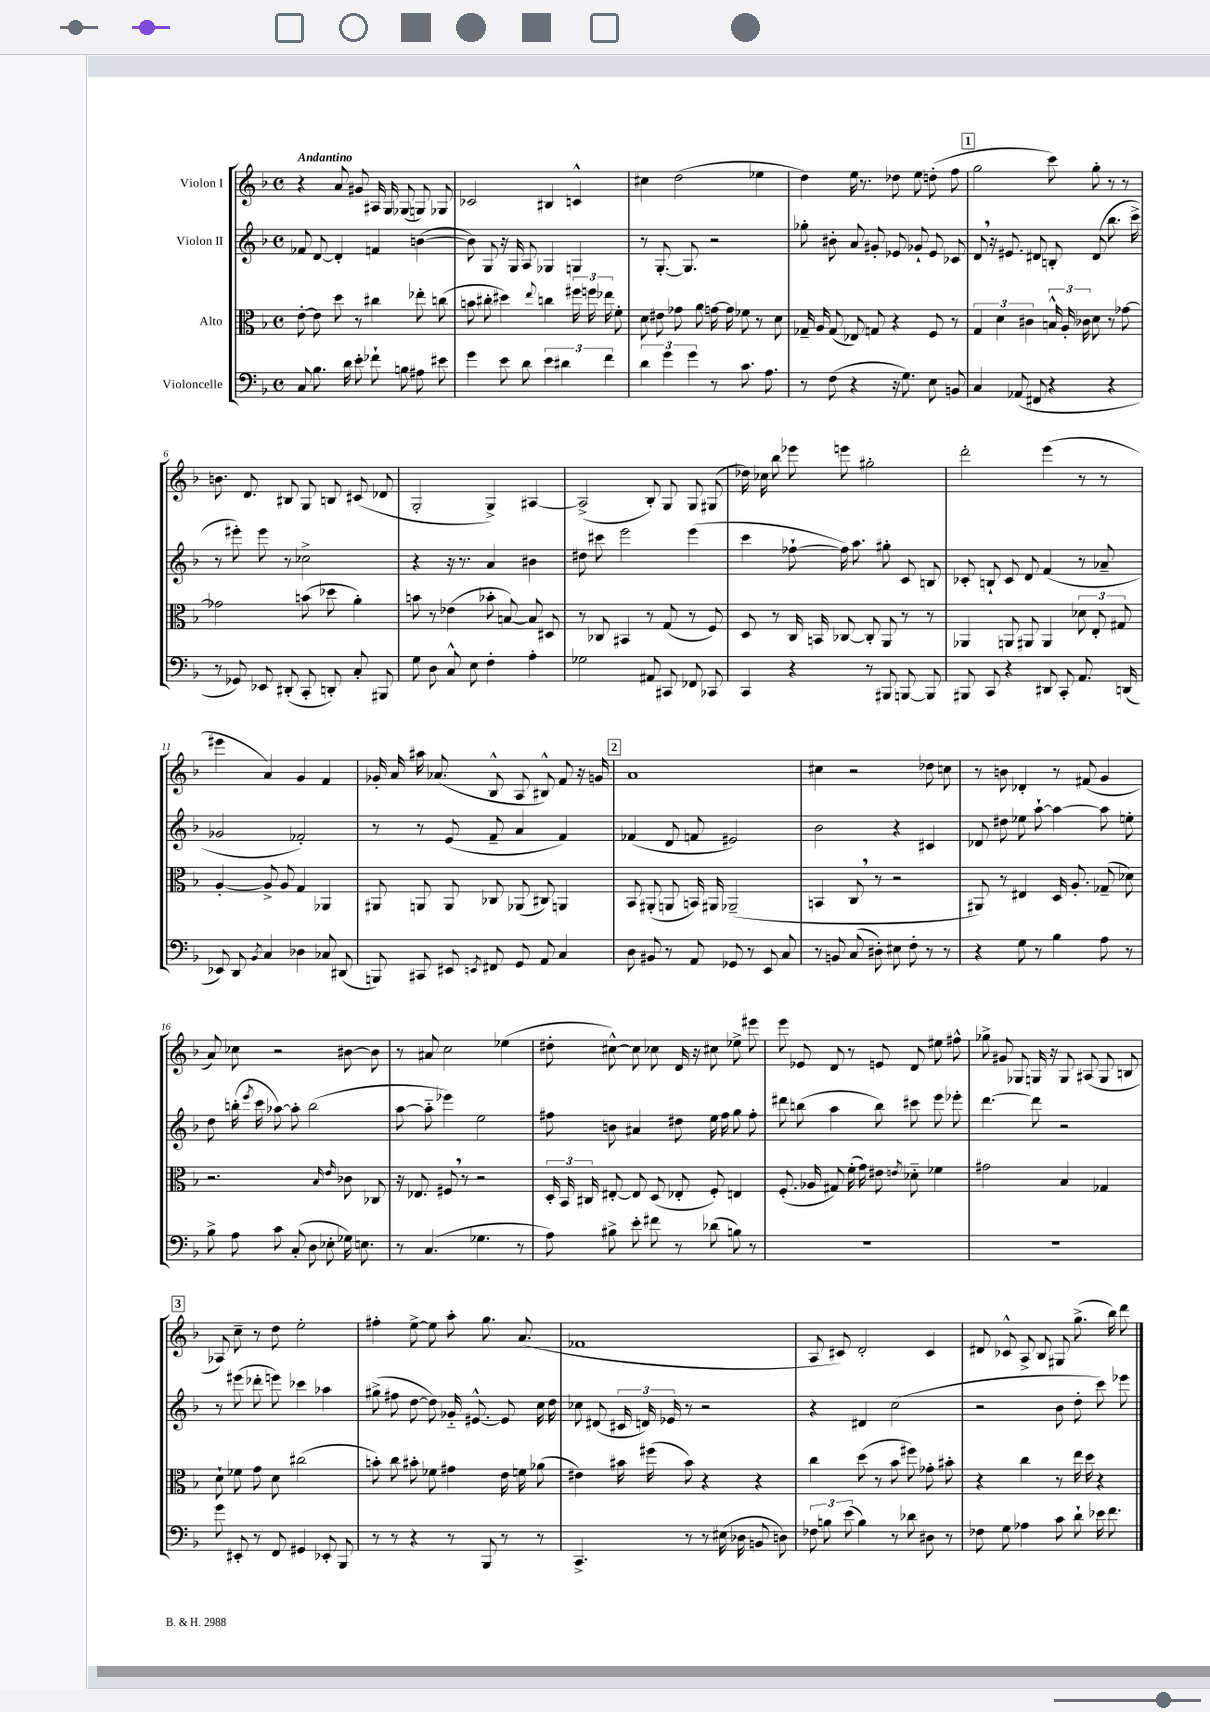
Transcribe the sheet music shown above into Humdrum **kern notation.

**kern	**kern	**kern	**kern
*staff4	*staff3	*staff2	*staff1
*clefF4	*clefC3	*clefG2	*clefG2
*k[b-]	*k[b-]	*k[b-]	*k[b-]
*M4/4	*M4/4	*M4/4	*M4/4
*met(c)	*met(c)	*met(c)	*met(c)
8C	[8e'	8f-	4r
8.B-	8e]	[8d	.
.	8dd	4d']	8a
16d	.	.	.
8e'	8r	.	8g#
8f-`	4cc#	4f	16A#
.	.	.	16G
8B	.	.	(8G-
8A#	8ee-'	([4b	8G)
8e#	(8cc	.	8G-
=	=	=	=
4g	8b	8b])	2c-
.	8cc#'	8G	.
8e	4dd#)	16r	.
.	.	16G	.
8d	.	8A	.
.	8qqee	.	.
6e	4cc	4G-	4B#
6d#	.	.	.
.	24ff#	4G	4c^^
.	24ff	.	.
6f	24ee-	.	.
.	8f'	.	.
=	=	=	=
6d	8d	8r	4cc#
.	8e#	[8.G'	.
6g	.	.	.
.	8g-	.	(2dd
.	.	8.G]	.
6g	.	.	.
.	8a	.	.
8r	[16g	2r	.
.	16g]	.	.
8.c	8f-	.	.
.	8r	.	4ee-
8.A	.	.	.
.	8d	.	.
=	=	=	=
8r	16G-~	8gg-'	4dd)
.	16A	.	.
(8F	(8G-	8b#'	.
4r	8E-)	8a	16ee
.	.	.	8.r
.	8G	8g#'	.
16r	4r	8e-	8dd-
8.G)	.	.	.
.	.	8g-`	8ee
8E	8F	8e-	(8dd'
8BB	8r	8c-	8ff
=	=	=	=
4C	6G	8d	2gg
.	.	16r	.
.	6d	.	.
.	.	8.e#	.
(8AA-	.	.	.
.	6c#	.	.
8FF#	.	8d#	.
4r	24B^^	8B'	8ccc)
.	24A'	.	.
.	24c-	.	.
.	8d	(8d#	8gg'
4r	8r	8.bb-	8r
.	[8g-	.	8r
.	.	16ccc^	.
=	=	=	=
8r	2g-]	8r	8.b
8GG-)	.	8eee#')	.
.	.	.	8.d
8EE-	.	8eee#	.
(8DD#'	.	8r	8B#
8CC'	(8b	2cc-^	8G
8DD')	8dd-	.	8B
8C'	4a')	.	(8c#
8BBB#	.	.	8d-
=	=	=	=
8G	8b	4r	2G'
8D	8r	.	.
8C^^	(4e-	16r	.
.	.	8.r	.
8E	.	.	.
4F'	8b-'	4a	4G^)
.	[8B)	.	.
4A'	8B]	4b#	[4A#
.	8D#	.	.
=	=	=	=
2G-	8r	8dd#	(2A#^]
.	8C-	8ccc#	.
.	4BB#	2eee	.
8AA#	8r	.	8B-')
8CC#	(8G	.	8G
8FF-	8r	(4eee	8G
8CC-	8F)	.	(8G#
=	=	=	=
4CC	8D	4ccc	16dd-)
.	.	.	16cc-
.	8r	.	8bb-
4r	16C	[8ff-`	8eee-
.	16BB	.	.
.	[8C-	16ff-])	8eee
.	.	8.aa	.
8r	8C-']	.	2gg#'
8BBB#	8AA	8gg#'	.
[8BBB	8r	8c	.
8BBB]	8r	8B	.
=	=	=	=
8BBB#	4AA-	8c-'	2ddd'
8CC	.	8B`	.
4r	8AA	8c-	.
.	8AA#	8d	.
8DD#	4AA#	(4f	(4eee
8CC'	.	.	.
8.AA	12d-	8r	8r
.	12E'	.	.
.	.	8a-~	8r
.	12G#	.	.
(16DD	.	.	.
=	=	=	=
8EE-)	[4A'	2g-	4eee#
8DD	.	.	.
8qBB-	.	.	.
4C	8A^]	.	4a)
.	8A	.	.
4D-	4G	2f-')	4g
8C-	4AA-	.	4f
(8DD#	.	.	.
=	=	=	=
8BBB)	8AA#	8r	16g-'
.	.	.	16a
8CC#	8AA	8r	16aa#
.	.	.	(8.a-
8EE#	8AA	(8e	.
8qEE	.	.	.
8FF#	8C-	8f~	8B-^^
8GG	(8AA-	4a	8A
8AA	8C#)	.	8B#^^)
4C	4AA	4f)	8f
.	.	.	16r
.	.	.	16g
=	=	=	=
8D	8BB-	(4f-	1a
8BB#	(8AA#'	.	.
8r	8AA	8d	.
8AA	16BB)	8f	.
.	16AA#	.	.
8GG-	(2AA-~	2e#)	.
8r	.	.	.
8EE	.	.	.
8C	.	.	.
=	=	=	=
8r	4BB	2b-	4cc#
8BB	.	.	.
(8C	8C	.	2r
8D#')	8r	.	.
8E#	2r	4r	.
8F'	.	.	.
8r	.	4c#	8dd-
8r	.	.	8cc
=	=	=	=
4r	8AA#)	8d-	8r
.	8r	8dd#	8b
8G	4E#	8ee-	4d-'
8r	.	[8aa`	.
4B-	16D	4aa_	8r
.	8.A'	.	.
.	.	.	(8f#
8A	(8G-~	8aa]	4g
8r	8d-)	8ee'	.
=	=	=	=
8B-^	2.r	8dd	8a)
8A	.	(16bb'	8cc-
.	.	8qeee	.
.	.	16ccc	.
8c	.	[8aa-)	2r
(8C'	.	8aa-']	.
8D	.	(2bb	.
8E-'	.	.	.
.	16qqB-	.	.
.	16qqe	.	.
16G-)	8c-	.	[8b#
8.E	.	.	.
.	8C-	.	8b#]
=	=	=	=
8r	16r	[8aa	8r
.	8.E-	.	.
(4.C	.	8aa'~]	8a#
.	8F#	4eee-)	2cc
.	8r	.	.
4.G-	2r	2ee	.
.	.	.	(4ee-
8r	.	.	.
=	=	=	=
8A)	24D'	8ff#	8dd#'
.	24BB-	.	.
.	24C#	.	.
8B#^	[8E#'	8b	[8cc#^^)
8e'	8E#]	4a#	8cc#]
8f#	(8D	.	8cc-
8r	8E-'	8dd#	16d
.	.	.	16r
(8d-	8F')	16ee	8cc#
.	.	16ff#	.
8B)	4E	8gg	8ee-^
8r	.	8ff#'	8eee#
=	=	=	=
1r	(8.F'	8ddd#	8eee
.	.	(8bb	8e-
.	16A-	.	.
.	8G#)	4aa	8d
.	(16f'	.	8r
.	16g)	.	.
.	8e#	8bb)	8e
.	8qe	.	.
.	8d-'~	8ccc#	8d
.	4f-	8eee	8ee#
.	.	8eee-'	8ff#^^
=	=	=	=
1r	2g#	[4.ddd	8gg-^
.	.	.	8g#
.	.	.	8G-
.	.	8ddd]	16G
.	.	.	16r
.	4B-	2r	8G
.	.	.	(8A#
.	4G-	.	8G
.	.	.	8B
=	=	=	=
8g	8d`	8r	8A-)
8EE#'	8f-	(8eee#	8cc~
8r	8g	8ddd-'	8r
8FF	8d	8eee)	8dd
4GG#	(2cc#	4ccc-	2ee'
8EE-'	.	4aa-	.
8BBB-	.	.	.
=	=	=	=
8r	8b')	(8gg#^	4ff#'
8r	8cc	8ff#	.
4r	8b#'	[8dd	[8ee^
.	8f-	8dd])	8ee]
8r	4g#	16g-'~	8aa'
.	.	[8.e#^^	.
8BBB-	.	.	8.gg
8r	16e	8e#]	.
.	16f	.	(8.a
8r	(8a-	16cc	.
.	.	16dd	.
=	=	=	=
4.CC^	4e#)	8cc-	1f-
.	.	(8d#	.
.	16b#	24c#	.
.	.	24d)	.
.	(16ff#	.	.
.	.	24e-	.
8r	8b#)	8r	.
8r	4r	2r	.
(16E#	.	.	.
16D-	.	.	.
8BB	4r	.	.
8D)	.	.	.
=	=	=	=
12F-	4cc	4r	8A
12B	.	.	.
.	.	.	8c#)
(12e	.	.	.
4B)	(8dd	4d#	2d'
.	8r	.	.
8r	8b-	(2cc	.
8d-	8ff#)	.	.
8D#	8g-'	.	4c#
8r	8b#'	.	.
=	=	=	=
8F-	4r	2r	8d#
8G	.	.	8c-^^
4A-	4cc	.	8A^
.	.	.	8B-
8c	8r	8b-	8G#
8d`	16ee	8dd'	(8.gg^
.	16dd	.	.
16e-	4r	8ccc)	.
8.f	.	.	16bb-)
.	.	8eee-	8ddd
==	==	==	==
*-	*-	*-	*-
